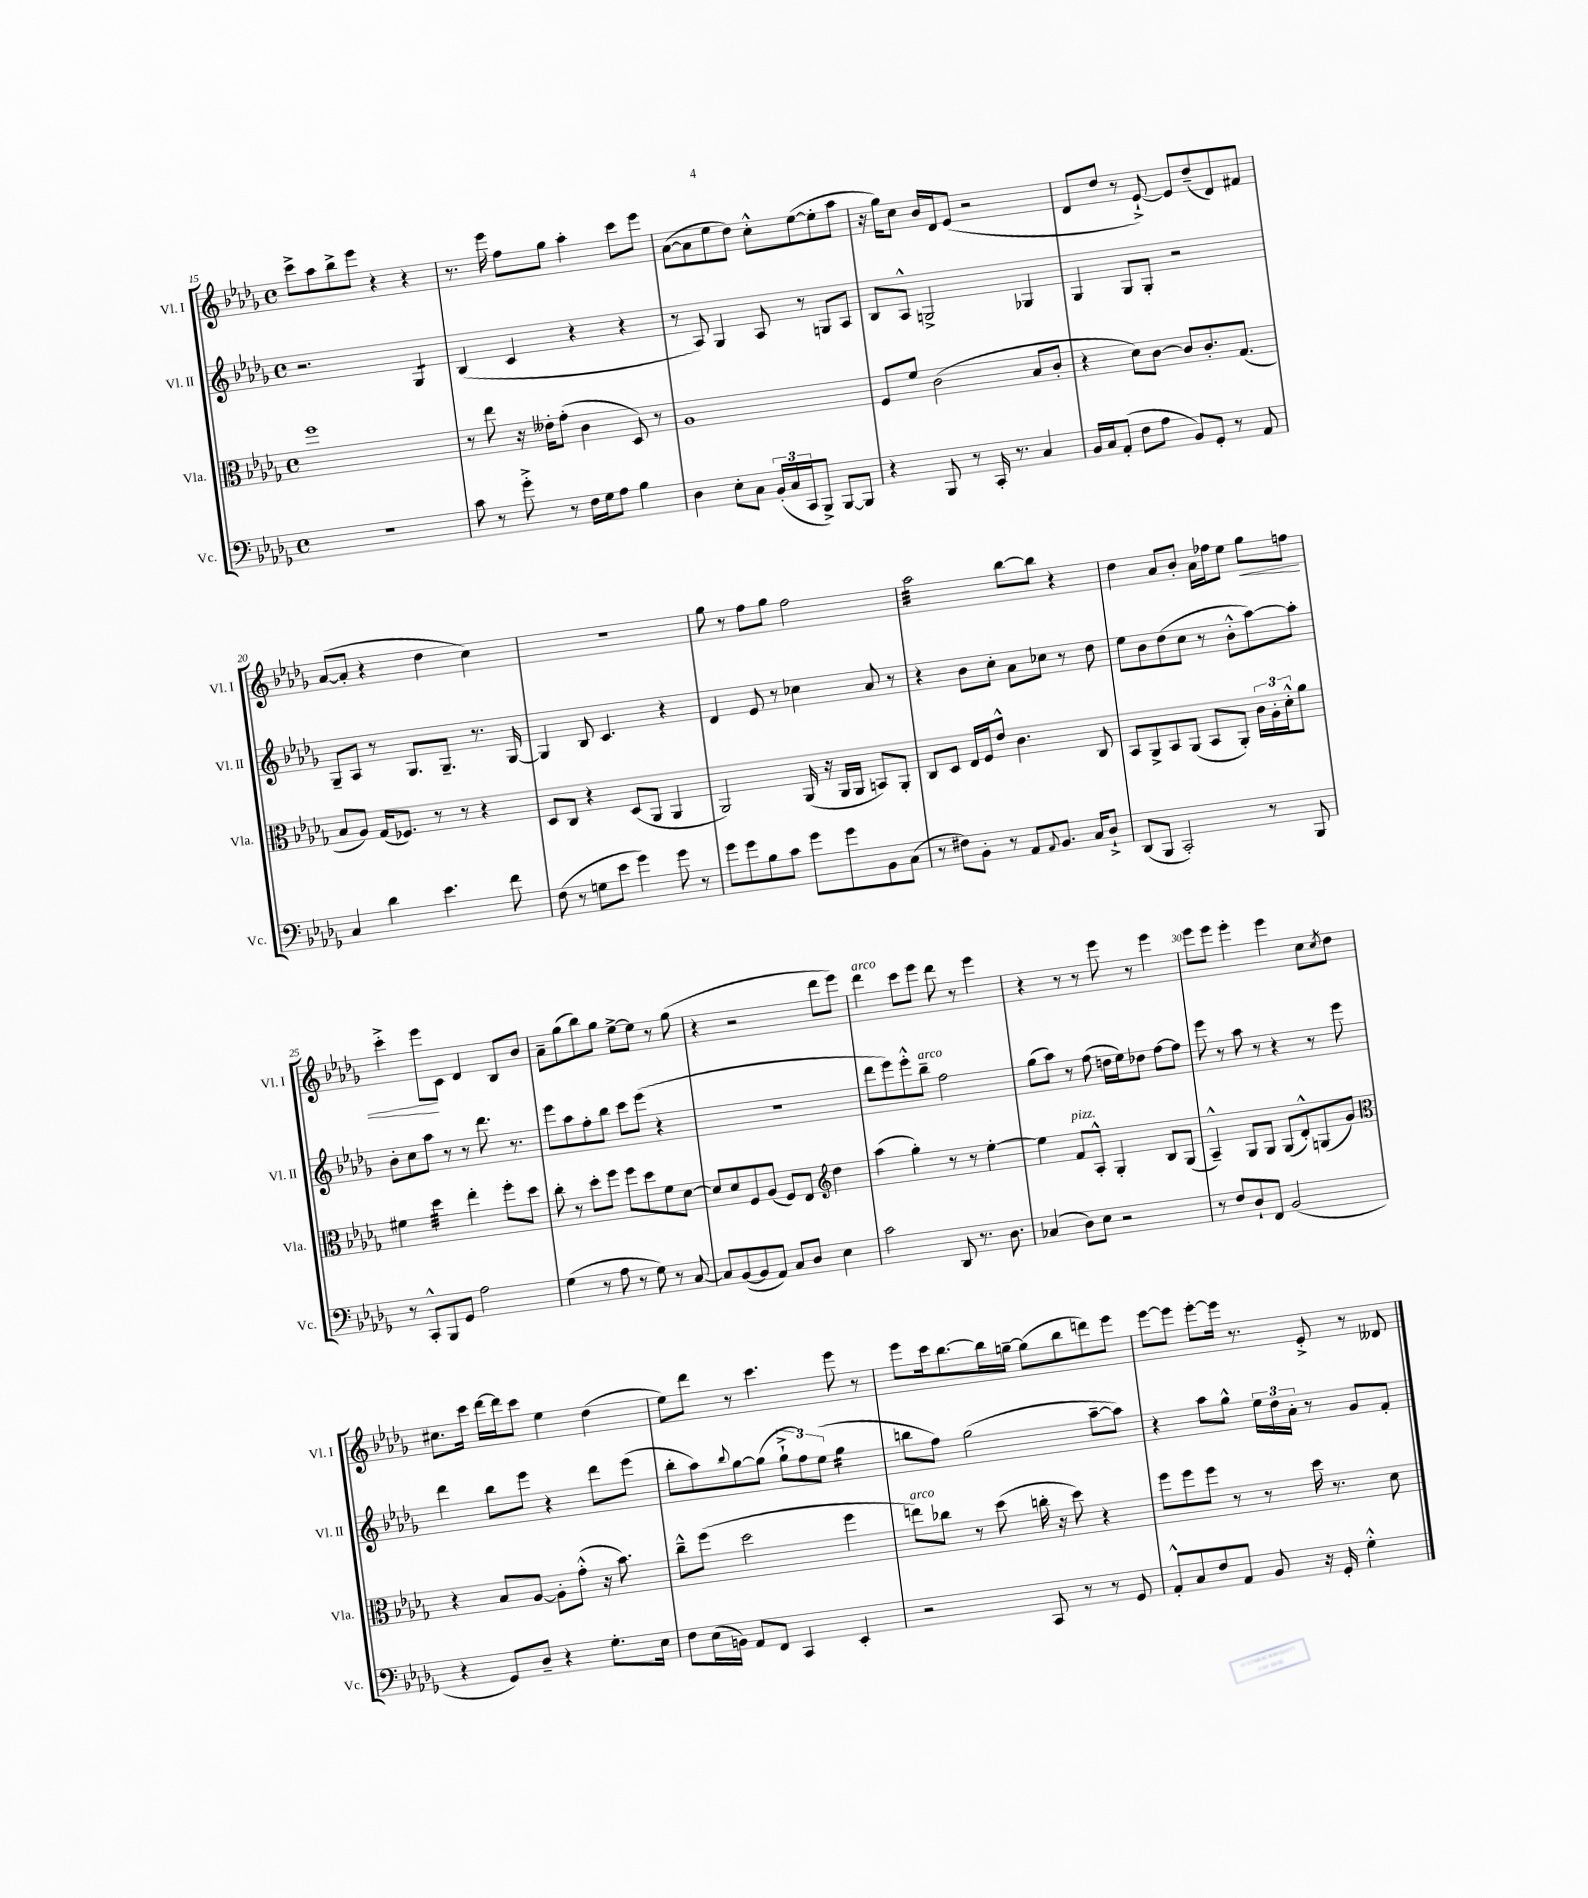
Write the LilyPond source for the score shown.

<<
\new StaffGroup <<
\new Staff = "s0" \with { instrumentName = "Vl. I" shortInstrumentName = "Vl. I" } {
    \clef treble \key des \major \defaultTimeSignature \time 4/4
    c'''8-> aes''8 bes''8-> ees'''8 r4 r4 |
    r8. ees'''16 f''8 ges''8 aes''4-. c'''8 ees'''8 |
    aes'8~( aes'8 ees''8 des''8) c''8-.-^ ees''8~( ees''8-. aes''8 |
    r16 ges''16) c''8 bes'16 des'16 ees'8( r2 |
    des'8 des''8 r8 ees'8~-!->) ees'8 des''8--( des'8) fis'8 |
    aes'8~( aes'8-. r4 des''4 c''4) |
    r1 |
    ges''8 r8 f''8 ges''8 f''2 |
    aes''2:32 bes''8~ bes''8 r4 |
    des''4 aes'8 bes'8-. aes'16 fes''16 ees''8 ges''8\< f''8 |
    c'''4-.-> ees'''8\! c'8 des'4 bes8 bes'8 |
    aes'8-- ges''8( bes''8) ges''8 ees''8~-> ees''8 r8 ges''8( |
    r4 r2 des'''8 ees'''8) |
    des'''4^\markup { \italic "arco" } c'''8 ees'''8 des'''8 r8 ees'''4 |
    r4 r8 r8 ees'''8 r8 ees'''4 |
    ees'''8 ees'''8 ees'''4-. ees'''4 c''8 \acciaccatura { c''8 } des''8 |
    cis''8. c'''16 des'''16~ des'''16 c'''8 ees''4 des''4( |
    ees''8) des'''8 r8 c'''4. ees'''8 r8 |
    ees'''8 c'''16 bes''8.~ bes''16 g''16~-- g''8( bes''8 d'''8) ees'''8 |
    ees'''8~ ees'''8 ees'''8~-. ees'''16 r8. ees'8-.-> r8 deses'8 \bar "|." |
}
\new Staff = "s1" \with { instrumentName = "Vl. II" shortInstrumentName = "Vl. II" } {
    \clef treble \key des \major \defaultTimeSignature \time 4/4
    r2. ges4:8 |
    bes4( c'4 r4 r4 |
    r8 aes8) ges4 aes8 r8 g8 aes8 |
    bes8 aes8-^ g2-> ges4 |
    ges4 ges8 ges8-. r2 |
    ges8-- aes8 r8 ges8. ges8.-- r8. ges16~ |
    ges4 bes8 c'4. r4 |
    des'4 ees'8 r8 ces''4 aes'8 r8 |
    r4 bes'8 c''8-. aes'8 ces''8 r8 des''8 |
    ees''8 bes'8 des''8( c''8 r8 bes'8-.-^ aes''8~) aes''8-. |
    bes'8-. c''8 aes''8 r8 r8 des'''8. r8. |
    ees'''8 aes''8 f''8-. bes''8 c'''8 ees'''8( r4 |
    R1 |
    des'''8 ees'''8) ees'''8-.-^ bes''8--^\markup { \italic "arco" } f''2 |
    ges''8( aes''8) r8 f''8( d''16 ees''16) des''8 f''8~ f''8 |
    ees'''8 r8 aes''8 r8 r4 r8 ees'''8 |
    des'''4 bes''8 ees'''8 r4 des'''8 ees'''8( |
    bes''8-. aes''8) \appoggiatura { bes''8 } ges''8~ ges''8( \tuplet 3/2 { ges''8-!-> f''8) ees''8( } ges''4:16 |
    b''8 f''8) ges''2( aes''8~-- aes''8) |
    r4 aes''8 ges''8-^ \tuplet 3/2 { ees''16 des''16 aes'16-. } r8 ges'8 f'8-. \bar "|." |
}
\new Staff = "s2" \with { instrumentName = "Vla." shortInstrumentName = "Vla." } {
    \clef alto \key des \major \defaultTimeSignature \time 4/4
    f''1 |
    r8 ees''8 r16 eeses'16-. ges'8-.( c'4 des8) r8 |
    aes1 |
    f8 f'8 c'2( bes8 c'8-. |
    r4 des'8) c'8~ c'8 c'8.-. ges8.( |
    bes8 aes8) ges16( fes8.) r8 r8 r4 |
    des8 c8 r4 des8( aes,8 aes,4 |
    aes,2) aes,16( r16 aes,16 aes,16 b,8) aes,8-. |
    c8 des8 ees16 f16 ees'8-^ c'4. c8 |
    bes,8 aes,8-> bes,8 aes,8( bes,8 aes,8-.) \tuplet 3/2 { c'16 aes16-. des'16-.-^ } aes'8 |
    fis'4 des''4:32 ees''4-. f''8-. des''8 |
    c''8-. r8 des''8-. f''8 f''8 des''8 f'8 des'8~ |
    des'8 des'8 f8 aes8( f8) ees8 \clef treble des''4 |
    aes''4( ges''4-.) r8 r8 ees''4~-. |
    ees''4 f'8^\markup { \italic "pizz." } aes8-.-^ ges4-. bes8 ges8( |
    aes4---^) ges8 ges8 ges8( des'8-.-^) g8( ges'8) |
    \clef alto r4 bes8 aes8~ aes8-. ges'8-.-^( r16 bes'8.) |
    c''8---^ f''8( des''2 f''4 |
    e''8^\markup { \italic "arco" }) ces''8 r8 des''8( c''16-. r16 des''8) r4 |
    f''8 f''8 f''8 r8 r8 des''16 r8. des'8 \bar "|." |
}
\new Staff = "s3" \with { instrumentName = "Vc." shortInstrumentName = "Vc." } {
    \clef bass \key des \major \defaultTimeSignature \time 4/4
    R1 |
    c'8 r8 ges'8-.-> r8 f16 ges16 aes8 bes4 |
    des4 ees8-. c8 \tuplet 3/2 { bes,16-.( c16 c,16 } bes,,8->) bes,,8~ bes,,8 |
    r4 bes,,8 r8 c,16-. r8. c4 |
    bes,16 c16 aes,8-.( f8 aes8 bes,8) ges,8-. r8 aes,8 |
    c4 des'4 ees'4. f'8 |
    f8( r8 g8 ees'8 ges'4) ges'8 r8 |
    ges'8 ges'8 bes8 c'8 ges'8 ges'8 bes,8 c8( |
    r8 fis8) bes,8-. r8 aes,8 \appoggiatura { aes,8 } bes,8. c16 des8-!-> |
    des,8( bes,,8 c,2-.) r8 bes,,8 |
    r8 c,8-.-^ bes,,8 ges,8 aes2 |
    ges4( r8 aes8 r8 ges8) r8 c8~ |
    c8 bes,8~( bes,8 aes,8) c8 des8 ees4 |
    c'2 des,8 r8. des8. |
    ces4( des8) ees8 r2 |
    r8 f8 des8-! f,8 bes,2( |
    r4 ges,8) des8-- r4 ges8.-. ees16 |
    f8 ees16( b,16) aes,8 f,8 c,4 ees,4-. |
    r2 c,8 r8 r8 ges,8 |
    aes,8-.-^ c8 f8 aes,8 bes,8 r16 ges,16-. ges4-.-^ \bar "|." |
}
>>
>>
\layout { \context { \Score currentBarNumber = #15 \override BarNumber.break-visibility = ##(#f #t #t) barNumberVisibility = #(every-nth-bar-number-visible 5) } }
